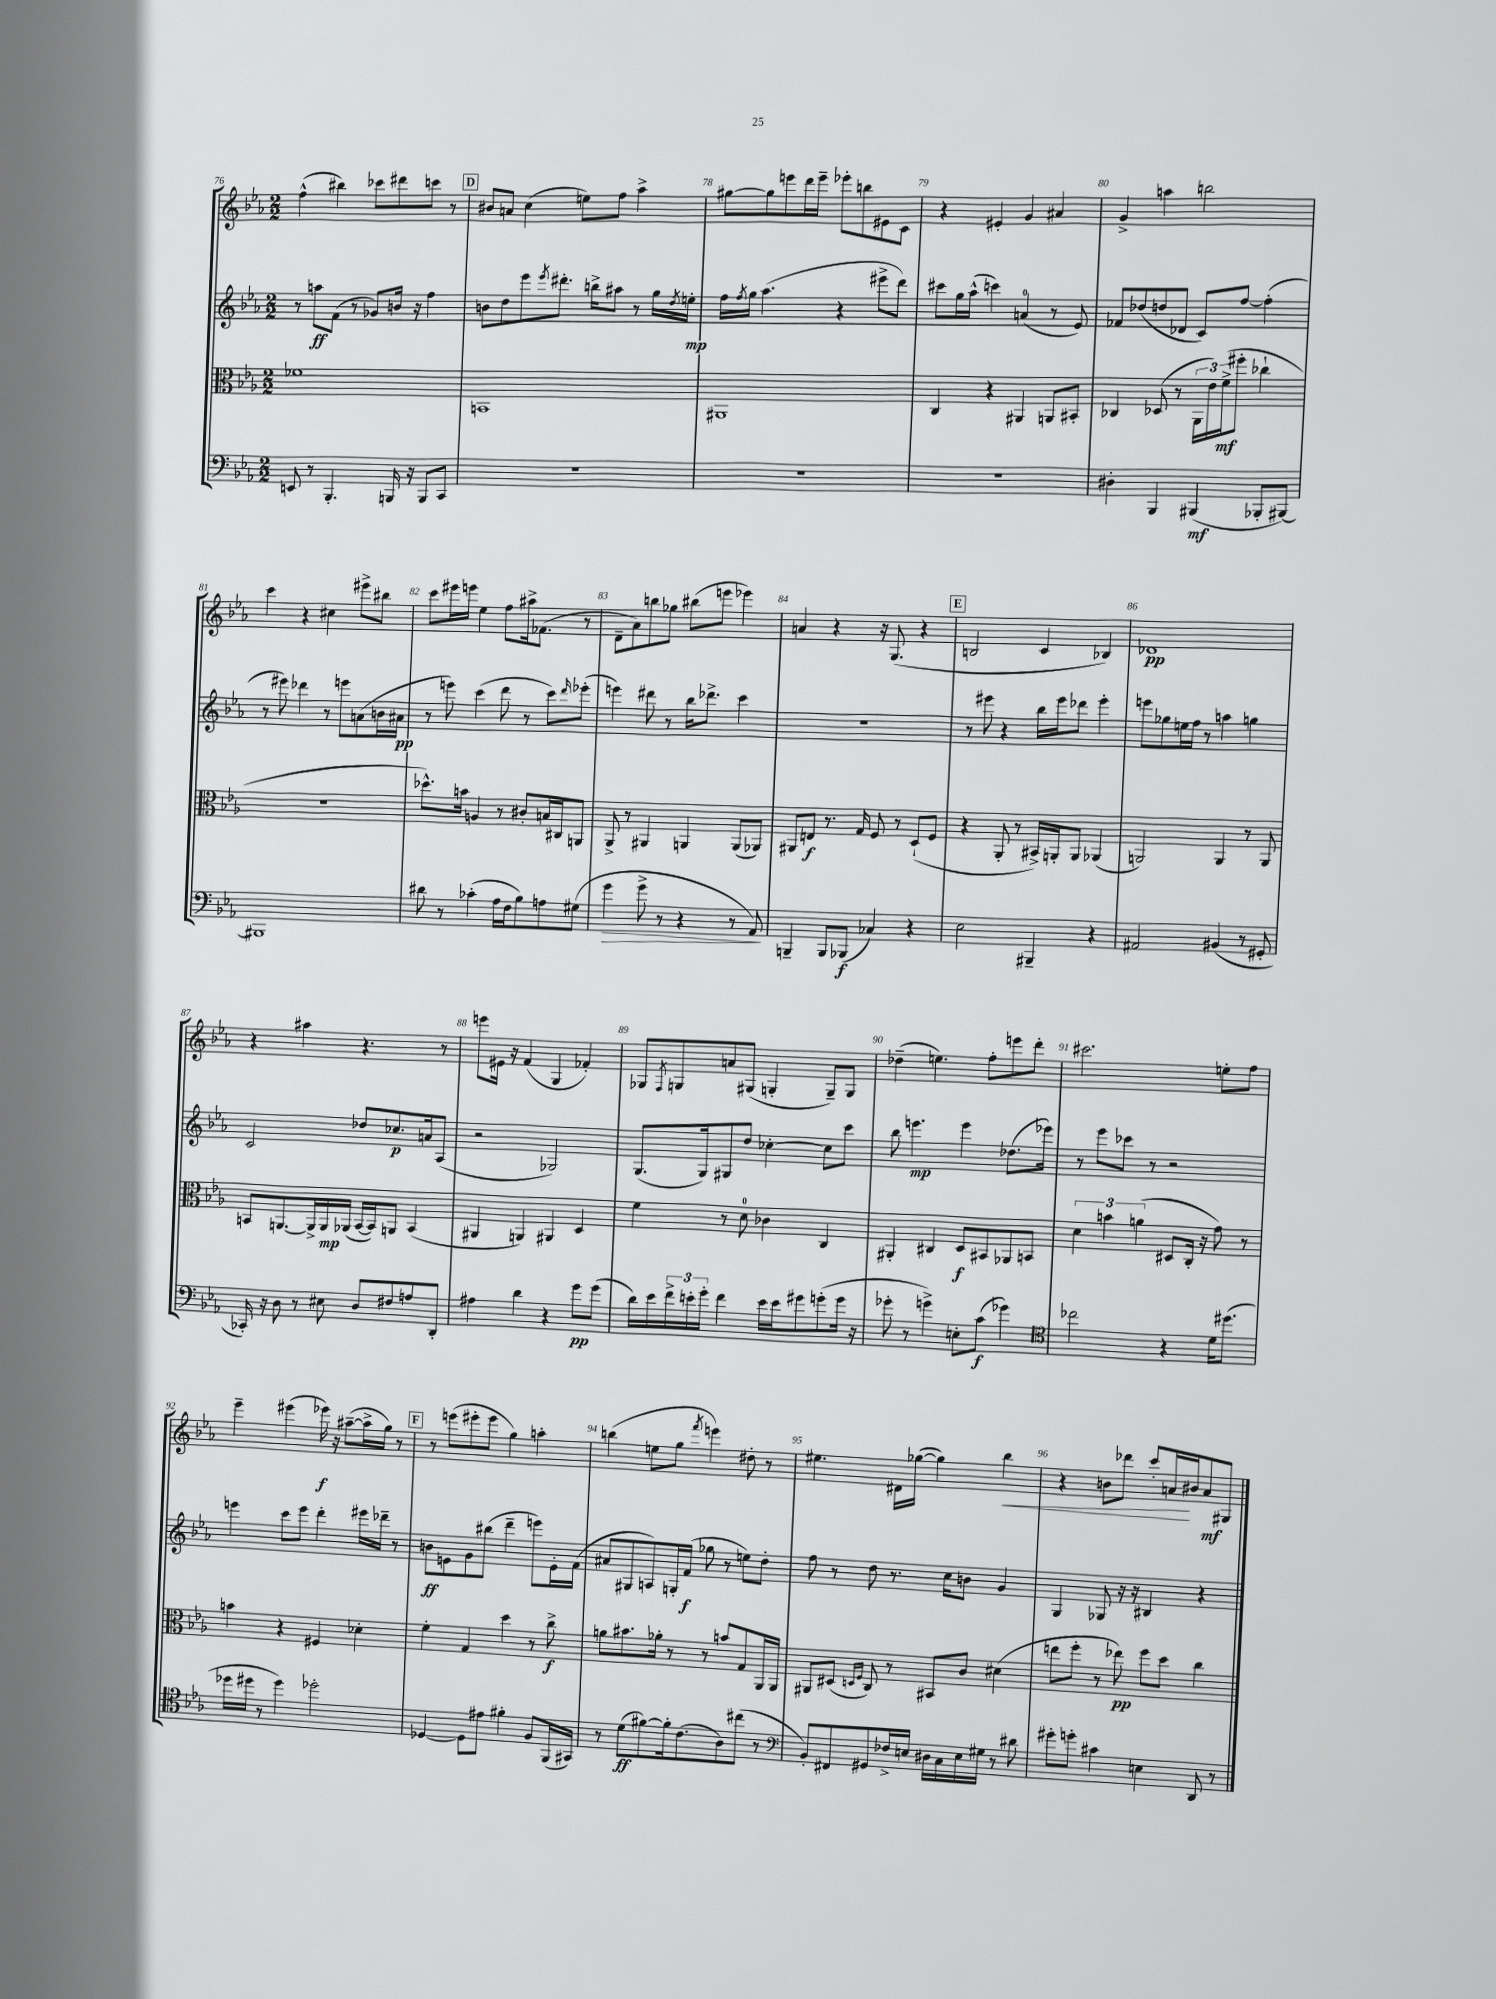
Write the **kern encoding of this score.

**kern	**kern	**kern	**kern
*staff4	*staff3	*staff2	*staff1
*clefF4	*clefC3	*clefG2	*clefG2
*k[b-e-a-]	*k[b-e-a-]	*k[b-e-a-]	*k[b-e-a-]
*M2/2	*M2/2	*M2/2	*M2/2
8EE	1f-	8r	(4ff^^
8r	.	8aa	.
4.BBB-'	.	(8f	4bb#)
.	.	8r	.
.	.	8g-)	8ccc-
16BBB	.	16b	8ddd#
16r	.	16r	.
8BBB	.	4ff	8ccc
8CC	.	.	8r
=	=	=	=
1r	1BB	8b	8b#
.	.	8dd	8a
.	.	8eee-	(4cc
.	.	8qeee-	.
.	.	8.ddd#'	.
.	.	.	8ee)
.	.	16bb^	.
.	.	8aa#	8ff
.	.	8r	4aa-^
.	.	16gg	.
.	.	8qdd	.
.	.	16ee'	.
=	=	=	=
1r	1AA#	16ff	[8gg#
.	.	8qff	.
.	.	16gg	.
.	.	(4.aa-	8gg#]
.	.	.	8eee
.	.	.	16ddd
.	.	.	16eee~
.	.	4r	8eee-'
.	.	.	8bb
.	.	8eee#^	8e#
.	.	8ddd)	8c
=	=	=	=
1r	4C	8ccc#	4r
.	.	16gg	.
.	.	(16aa-^^	.
.	4r	4ccc)	4e#'
.	4AA#	(4a	4g
.	8AA	8r	4a#
.	8BB#'	8e-)	.
=	=	=	=
4D#'	4C-	8f-	4g^
.	.	(8dd-	.
4BBB-	(8D-	8dd	4aa
.	8r	8d-	.
(4BBB#	24AA-	8c)	2bb
.	24e-)	.	.
.	(24f^	.	.
.	8ff#'	[8ff	.
8BBB-'	4cc-`	(4ff']	.
[8BBB#)	.	.	.
=	=	=	=
1BBB#]	1r	8r	4ccc
.	.	8eee#)	.
.	.	4ddd-	4r
.	.	8r	4cc#
.	.	8eee	.
.	.	(8a	8eee#^
.	.	16b	8bb#
.	.	16a#	.
=	=	=	=
8d#	8.dd-^^)	8r	8ccc
8r	.	8eee)	16eee#
.	16b	.	16eee
(4c-'	4A	(4ccc	4ee-
16A-	8r	8ddd	8ff
16F	.	.	.
8B-)	8c#'	8r	16aa#^
.	.	.	(8.f-
8A	16B	8ccc)	.
.	16C#	.	.
.	.	16qqddd	.
(8G#	8AA	(8eee-'	8r
=	=	=	=
4g	8AA-^	4eee)	8d~
.	8r	.	8a-)
8g^	4AA#	8ddd#	8bb
8r	.	8r	8gg-
4r	4AA	16bb-	(8bb#
.	.	8.ddd-^	.
.	.	.	8eee
8r	(8AA	4ccc	4eee-)
8AA-)	8AA-)	.	.
=	=	=	=
4BBB~	8AA#	1r	4a
.	8E	.	.
8BBB	8.r	.	4r
(8BBB-	.	.	.
.	16G	.	.
4C-)	8F	.	16r
.	.	.	(8.G
.	8r	.	.
4r	(8D`	.	4r
.	8F	.	.
=	=	=	=
2E-	4r	8r	2B
.	.	8eee#	.
.	8AA-'	4r	.
.	8r	.	.
4BBB#~	16BB#^)	16bb-	4c
.	16AA'	16eee#	.
.	8AA	8ddd-	.
4r	(4AA-	4eee#'	4B-)
=	=	=	=
2AA#	2AA)	8eee	1d-
.	.	8gg-	.
.	.	16ee	.
.	.	16ff	.
.	.	8r	.
(4BB#	4AA	4aa	.
8r	8r	4gg	.
8GG#'	8AA	.	.
=	=	=	=
16CC-')	8BB	2c	4r
16r	.	.	.
8D	[8.AA	.	.
8r	.	.	4aa#
.	16AA^]	.	.
8E#	16AA	.	.
.	(16AA-	.	.
8D	[16BB	8dd-	4.r
.	16BB])	.	.
8F#	8AA	8.cc-	.
8A	(4BB	.	.
.	.	16a	.
8DD'	.	(8A-	8r
=	=	=	=
4A#	4AA#	2r	8eee
.	.	.	16e#
.	.	.	16r
4d	4AA)	.	(4f
4r	4AA#	2G-)	4G
8g	4D	.	4f-')
(8g	.	.	.
=	=	=	=
16d)	4f	(8.G	8G-
16e-	.	.	.
.	.	.	8qF
24f^	.	.	8G
24e'	.	.	.
.	.	16G)	.
24g'	.	.	.
4f	8r	8G#	8a
.	8d	8dd	(8G#
16e	4c-	[4cc-'	4G'
16e	.	.	.
8g#	.	.	.
(8g'	4C	8cc-]	8G~)
16g	.	8ccc	8G
16r	.	.	.
=	=	=	=
8g-'	4AA#'	8bb-	(4dd-~
8r	.	4.eee	.
4g^)	4C#	.	4.ee)
8E'	8D	4eee	.
(8c	8BB#	.	8ff'
4g-)	8AA-	(8.dd-	8eee
.	8BB	.	8ddd'
.	.	16eee-)	.
=	=	=	=
*clefC4	*	*	*
2cc-	6d	8r	2.ccc#
.	.	8eee-	.
.	6b	.	.
.	.	8ccc-	.
.	(6a	.	.
.	.	8r	.
4r	8D#	2r	.
.	16C'	.	.
.	16r	.	.
16d	8g)	.	8ee'
(8.dd#	.	.	.
.	8r	.	8ff
=	=	=	=
16dd-	4b	4eee	4eee-~
16dd#	.	.	.
8r	.	.	.
4dd#)	4r	8ccc	(4eee#
.	.	8eee	.
2dd-'	4F#	4ddd'	16eee-)
.	.	.	16r
.	.	.	([8aa#~
.	4d-'	16eee#	16aa#^]
.	.	16ddd-~	16gg)
.	.	8r	8r
=	=	=	=
[4D-	4f'	8b	8r
.	.	8e	(8eee
8D-]	4G	8g	8eee#'
8e#	.	(8bb#	8eee#
4f#'	4dd	4ddd~	4gg)
8F	8r	8eee)	4aa'
(16FF	8cc^	16e'	.
16GG#)	.	(16f	.
=	=	=	=
8r	8a	8a#	(4bb
(8d	8.b#	8G#	.
[8f#)	.	8A)	8ee
.	16a-'	.	.
16f#']	8r	16G'	8gg
(8.c	.	(16f	.
.	.	.	8qfff
.	8r	8gg-	4eee)
8A-)	8b	8r	.
(8cc#	8G	8ee)	8dd#'
8r	16AA-	8dd'	8r
.	16AA-	.	.
=	=	=	=
*clefF4	*	*	*
8BB-')	8AA#	8ff	4.ee#
8FF#	(8D#	8r	.
.	16qqD	.	.
.	16qqF	.	.
8GG#	8C)	8dd	.
16F-^	8r	8.r	16d#
16E	.	.	([16gg-
16D#	8BB#	.	4gg-])
16C	.	16cc	.
16E	8c	8b	.
16G#	.	.	.
8r	(4d#	4g	4bb-
8d#	.	.	.
=	=	=	=
8g#'	8ee	4G	4r
8g'	8ff'	.	.
4c#	8r	8G-	8b
.	8ee-)	16r	8ddd-
.	.	16r	.
4E	8ff	4B#	8ccc'
.	8dd	.	16a
.	.	.	16b#
8DD	4cc	4r	8a
8r	.	.	8G#
==	==	==	==
*-	*-	*-	*-
